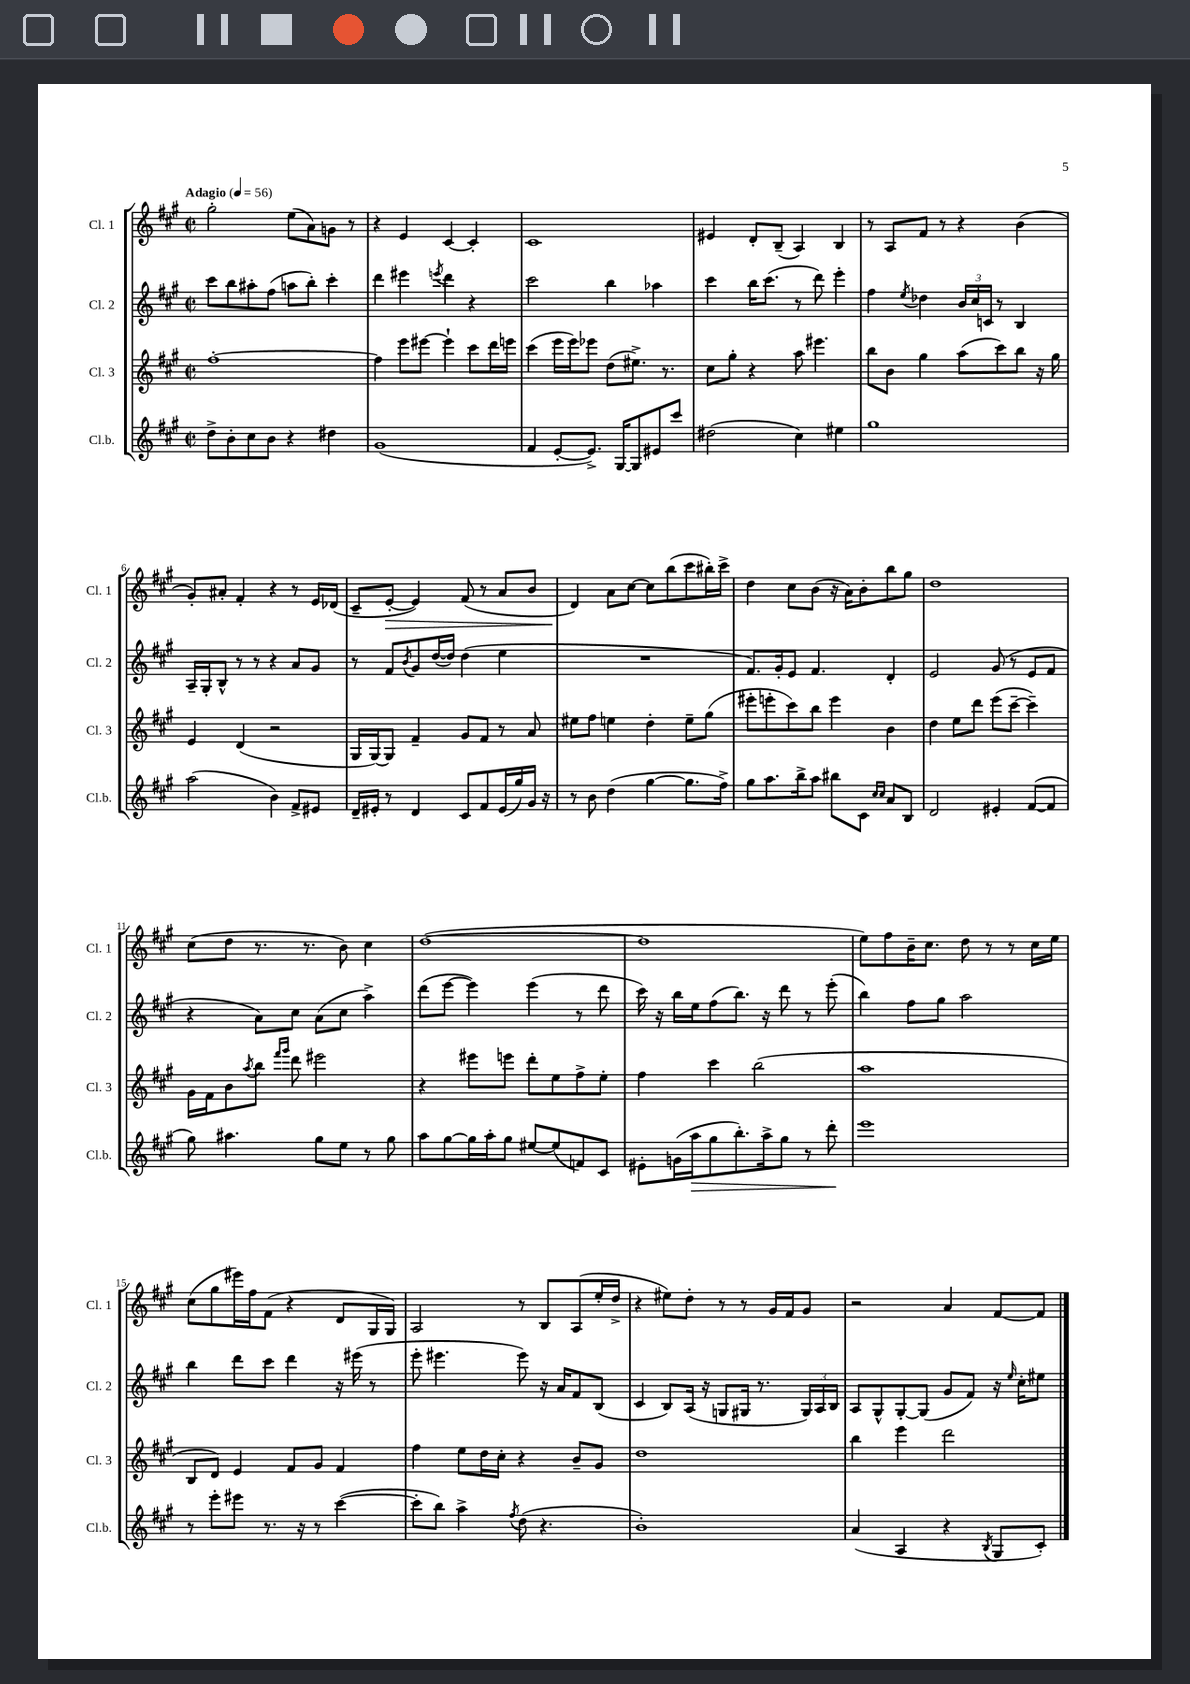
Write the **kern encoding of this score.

**kern	**kern	**kern	**kern
*staff4	*staff3	*staff2	*staff1
*clefG2	*clefG2	*clefG2	*clefG2
*k[f#c#g#]	*k[f#c#g#]	*k[f#c#g#]	*k[f#c#g#]
*M2/2	*M2/2	*M2/2	*M2/2
*met(c|)	*met(c|)	*met(c|)	*met(c|)
*MM56	*MM56	*MM56	*MM56
8dd^\L	[1ff#'	8ccc#\L	2gg#'\
8b'\	.	8bb\	.
8cc#\	.	8aa#'\	.
8b\J	.	(8ff#\J	.
4r	.	8aa\L	(8ee\L
.	.	8bb'\J)	8a\)
4dd#\	.	4ccc#'\	8g\J
.	.	.	8r
=	=	=	=
(1g#	4ff#\]	4ddd\	4r
.	8eee\L	4eee#\	4e/
.	[8eee#\J	.	.
.	.	8qeee/	.
.	4eee#`\]	4ddd\	[4c#/
.	8ccc#\L	4r	4c#'/]
.	16ddd\L	.	.
.	16eee\JJ	.	.
=	=	=	=
4f#/	(4ccc#\	2ccc#\	1c#
[8e'/L	16eee\LL	.	.
.	16eee\J)	.	.
8.e^/]J)	8eee-\J	.	.
.	(8dd\L	4bb\	.
[16G#/LK	.	.	.
8G#/]	8.ee#^\J)	.	.
8e#/	.	4aa-\	.
.	8.r	.	.
8ccc#/J	.	.	.
=	=	=	=
(2dd#\	8cc#\L	4ccc#\	4e#/
.	8gg#'\J	.	.
.	4r	16bb\LK	8d'/L
.	.	(8.ccc#\J	.
.	.	.	(8B~/J
4cc#\)	8aa\	8r	4A/)
.	4.eee#\	8ddd\)	.
4ee#\	.	4eee'\	4B/
=	=	=	=
1gg#	8bb\L	4ff#\	8r
.	8b\J	.	8A/L
.	.	8qee/	.
.	4gg#\	4dd-\	8f#/J
.	.	.	8r
.	(8aa\L	24b/LL	4r
.	.	24cc#/	.
.	.	24c/JJ	.
.	8ccc#\)	8r	.
.	8bb\J	4B/	(4b\
.	16r	.	.
.	16gg#\	.	.
=	=	=	=
(2aa\	4e/	16A~/LL	8g#'/L)
.	.	16G#'/J	.
.	.	8B^^/J	8a#'/J
.	(4d/	8r	4f#'/
.	.	8r	.
4b\)	2r	4r	4r
8f#^/L	.	8a/L	8r
8e#/J	.	8g#/J	16e/LL
.	.	.	(16d-/JJ
=	=	=	=
16d~/LL	16G#/LL	8r	8c#~/L
16e#'/JJ	[16G#/J)	.	.
8r	8G#/]J	8f#/L	[8e'/J
.	.	8qb/	.
4d/	4f#~/	8g#/	4e/])
.	.	([16dd/L	.
.	.	16dd/]JJ)	.
8c#/L	8g#/L	(4dd\	(8f#/
8f#/	8f#/J	.	8r
(16e#/L	8r	4ee\	8a/L
16gg#/)	.	.	.
16g#/JJ	8a/	.	8b/J
16r	.	.	.
=	=	=	=
8r	8ee#\L	1r	4d/)
8b\	8ff#\J	.	.
(4dd\	4ee\	.	8a\L
.	.	.	[8cc#\J
[4gg#\	4dd'\	.	8cc#\]L
.	.	.	(8bb\
8.gg#\]L	8ee~\L	.	8ccc#\
.	(8gg#\J	.	16bb#'\L)
16ff#^\Jk)	.	.	16ccc#^\JJ
=	=	=	=
8gg#\L	8eee#'\L	8.f#/L)	4dd\
8.aa\	8eee'\	.	.
.	.	16g#'/k	.
.	8ccc#\)	8e/J	8cc#\L
16bb^\k	.	.	.
8aa\J	8bb\J	4.f#/	(8b\J
8bb#\L	4eee\	.	16r
.	.	.	16a\LK)
8c#\J	.	.	8b'\
16qqcc#/LL	.	.	.
16qqcc#/JJ	.	.	.
8a/L	4b\	4d'/	8bb\
8B/J	.	.	8gg#\J
=	=	=	=
2d/	4dd\	2e/	1dd
.	8ee\L	.	.
.	8ddd\J	.	.
4e#'/	(8eee\L	(8g#/	.
.	[8ccc#~\J	8r	.
([8f#/L	4ccc#~\])	8e/L	.
8f#/]J	.	8f#/J	.
=	=	=	=
8gg#\)	16g#\LL	4r	(8cc#\L
.	16f#\J	.	.
4.aa#\	8b\	.	8dd\J
.	8qaa/	.	.
.	8bb\J	8a\L)	8.r
.	16qqfff#/LL	.	.
.	16qqggg#/JJ	.	.
.	8ddd\	8cc#\J	.
.	.	.	8.r
8gg#\L	2eee#\	(8a\L	.
8ee\J	.	8cc#\J	8b\)
8r	.	4aa^\)	4cc#\
8gg#\	.	.	.
=	=	=	=
8aa\L	4r	(8ddd\L	([1dd
[8gg#\	.	[8eee\J	.
16gg#\]L	8eee#\L	4eee\])	.
16aa'\J	.	.	.
8gg#\J	8eee\J	.	.
[8ee#/L	8ddd'\L	(4eee\	.
(8ee#/]	8ee\	.	.
8f/)	8ff#^\	8r	.
8c#/J	8ee'\J	8ddd\	.
=	=	=	=
8e#'\L	4ff#\	16ccc#\)	1dd]
.	.	16r	.
(16g\L	.	16bb\LL	.
16aa\J	.	16ee\J	.
8gg#\	4ccc#\	(8ff#\	.
8.bb'\)	.	8.bb\J)	.
.	(2bb\	.	.
16aa^\k	.	16r	.
8gg#\J	.	8ddd\	.
8r	.	8r	.
8ddd'\	.	(8eee'\	.
=	=	=	=
1eee	1aa	4bb\)	8ee\L)
.	.	.	8ff#\
.	.	8ff#\L	16b~\K
.	.	.	8.cc#\J
.	.	8gg#\J	.
.	.	2aa\	8dd\
.	.	.	8r
.	.	.	8r
.	.	.	16cc#\LL
.	.	.	16ee\JJ
=	=	=	=
8r	8B/L	4bb\	(8cc#\L
8eee'\L	8d/J)	.	8gg#\
8eee#\J	4e/	8ddd\L	16eee#\L)
.	.	.	16ff#\J
8.r	.	8ccc#\J	(8f#\J
.	8f#/L	4ddd\	4r
16r	.	.	.
8r	8g#/J	.	.
([4ccc#\	4f#/	16r	8d/L
.	.	(16eee#\	.
.	.	8r	16G#/L
.	.	.	16G#/JJ)
=	=	=	=
8ccc#'\]L	4ff#\	8eee'\	2A/
8bb\J)	.	4.eee#\	.
4aa^\	8ee\L	.	.
.	16dd\L	.	.
.	16cc#'\JJ	.	.
8qff#/	.	.	.
(8dd\	4r	8eee#\)	8r
4.r	.	16r	8B/L
.	.	16a/LK	.
.	8b~/L	8f#/	(8A/
.	8g#/J	(8B/J	16ee'/L
.	.	.	16dd^/JJ
=	=	=	=
1b')	1dd	4c#/	4r
.	.	8B/L)	8ee#\L)
.	.	(16A/Jk	8dd'\J
.	.	16r	.
.	.	8G/L	8r
.	.	16G#/Jk	8r
.	.	8.r	.
.	.	.	16g#/LL
.	.	.	16f#/J
.	.	24G#/LL)	8g#/J
.	.	24A/	.
.	.	24B/JJ	.
=	=	=	=
(4a/	4bb\	8A/L	2r
.	.	8G#^^/	.
4A/	4eee\	[8G#'/	.
.	.	(8G#/]J	.
4r	2ddd\	8g#/L	4a/
.	.	8f#/J)	.
8qB/	.	.	.
8G#/L	.	16r	[8f#/L
.	.	16qqee/	.
.	.	16cc#'\LK	.
8c#'/J)	.	8ee#\J	8f#/]J
==	==	==	==
*-	*-	*-	*-
